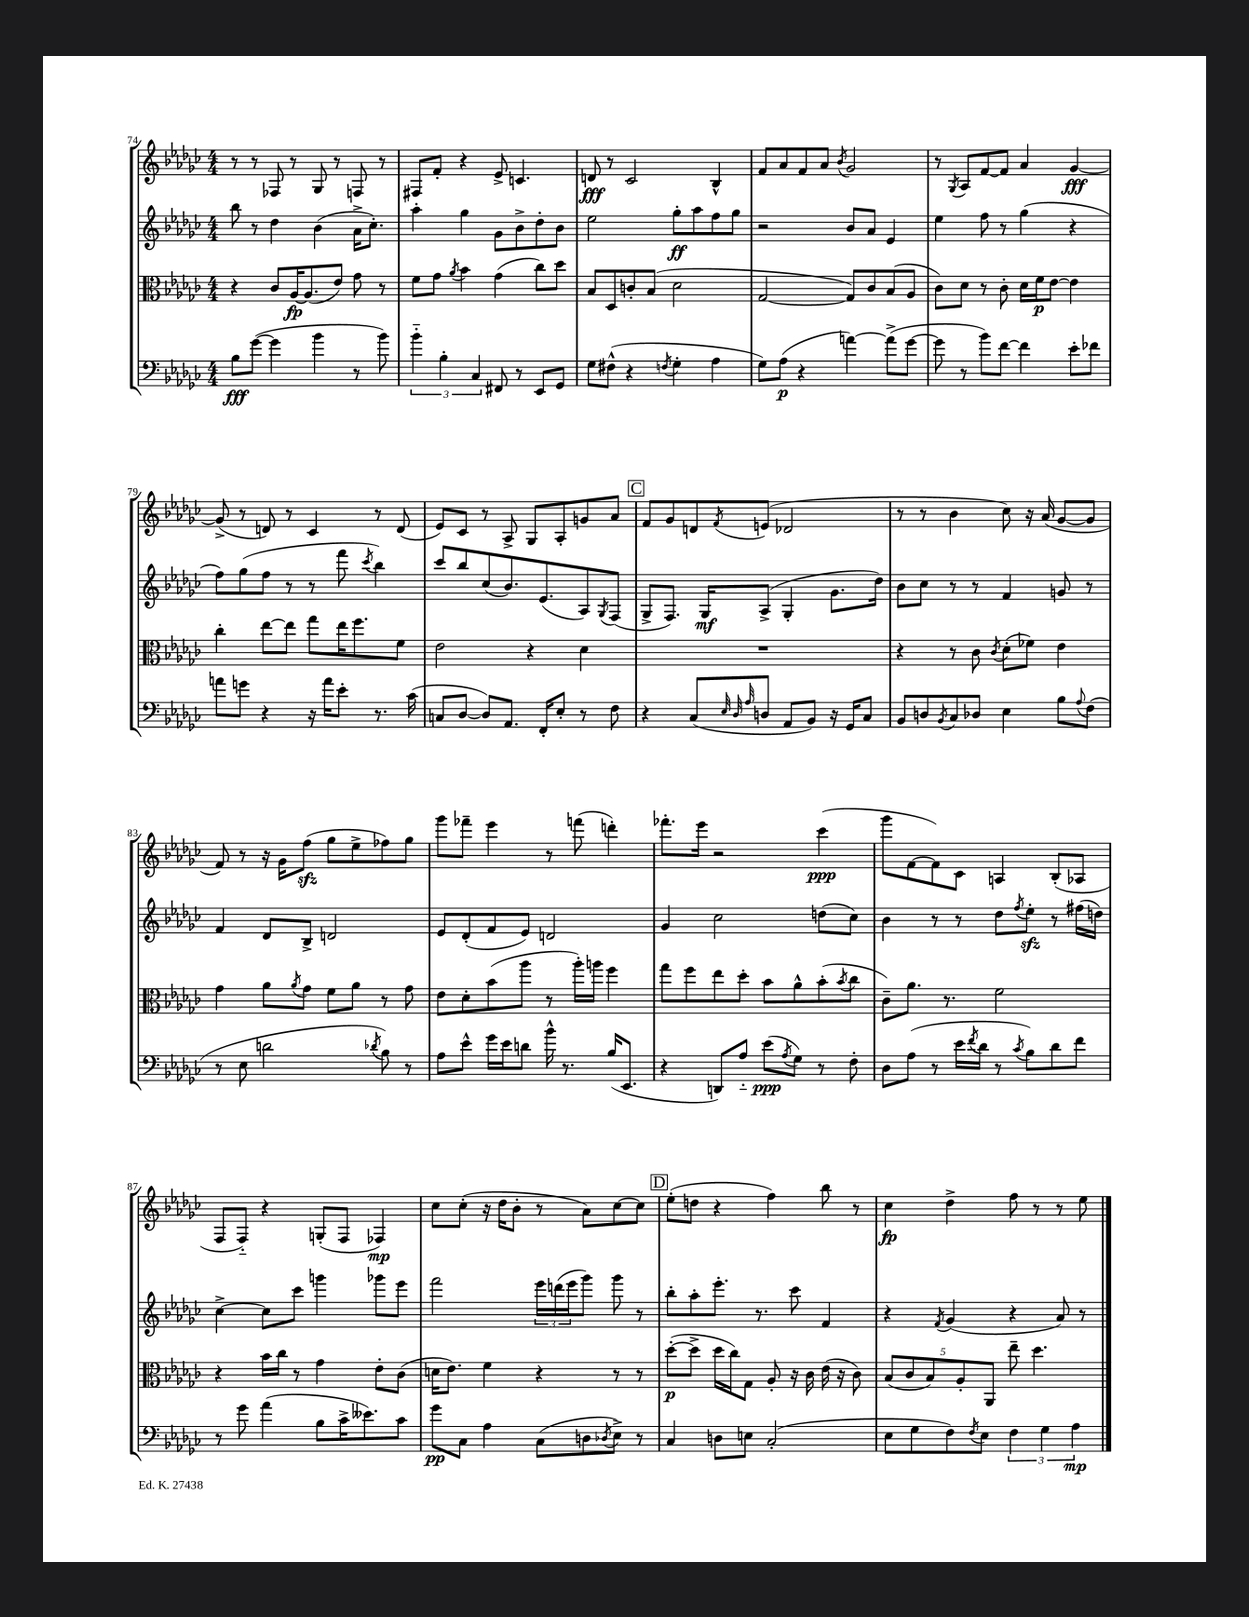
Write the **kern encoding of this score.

**kern	**kern	**kern	**kern
*staff4	*staff3	*staff2	*staff1
*clefF4	*clefC3	*clefG2	*clefG2
*k[b-e-a-d-g-c-]	*k[b-e-a-d-g-c-]	*k[b-e-a-d-g-c-]	*k[b-e-a-d-g-c-]
*M4/4	*M4/4	*M4/4	*M4/4
8B-	4r	8bb-	8r
([8g-	.	8r	8r
4g-]	8c-	4dd-	8F-
.	[16A-	.	8r
.	(8.A-]	.	.
4b-	.	(4b-	8G-
.	8e-)	.	8r
8r	8g-	16a-^	8F
.	.	8.cc-')	.
8b-)	8r	.	8r
=	=	=	=
6b-'~	8f	4aa-'	8F#
.	8g-	.	8f'
6B-'	.	.	.
.	8qa-	.	.
.	4b-	4gg-	4r
6C-	.	.	.
8FF#	(4g-	8g-	8e-^
8r	.	8b-^	4.c
8EE-	8cc-)	8dd-'	.
8GG-	8dd-	8b-	.
=	=	=	=
8G-	8B-	2ee-	8d
(8F#^^	8D-	.	8r
4r	8c'	.	2c-
.	(8B-	.	.
8qF	.	.	.
4G-'	2d-	8gg-'	.
.	.	8aa-	.
4A-	.	8ff	4B-^^
.	.	8gg-	.
=	=	=	=
8G-)	[2G-	2r	8f
(8A-	.	.	8a-
4r	.	.	8f
.	.	.	8a-
.	.	.	8qb-
[4a)	8G-])	8b-	2g-
.	8c-	8a-	.
(8a^]	(8B-	4e-	.
[8g-	8A-	.	.
=	=	=	=
8g-]	8c-)	4ee-	8r
.	.	.	8qG-
8r	8d-	.	8A-
8b-)	8r	8ff	[8f
[8f	8c-'	8r	8f]
4f]	16d-	(4gg-	4a-
.	16f	.	.
.	[8e-	.	.
8e-'	4e-]	4r	[4g-
8f-	.	.	.
=	=	=	=
8a	4cc-'	8ff)	(8g-^]
8g	.	(8gg-	8r
4r	[8ee-	8ff	8d)
.	8ee-]	8r	8r
16r	8gg-	8r	4c-
16a	.	.	.
8e-'	16ee-	8fff	.
.	8.ff	.	.
.	.	8qccc-	.
8.r	.	4bb-)	8r
.	8f	.	(8d
(16c-	.	.	.
=	=	=	=
8C	2e-	8ccc-	8e-)
[8D-	.	8bb-	8c-
8D-])	.	(8cc-	8r
8.AA-	.	8.b-)	8A-^
.	4r	.	8G-
16FF'	.	(8.e-	.
8E-'	.	.	8A-'
8r	4d-	8A-)	8g
.	.	8qG-	.
8F	.	(8F	8a-
=	=	=	=
4r	1r	8G-^	8f
.	.	8.F)	8g-
(8C-	.	.	8d
.	.	16G-	.
32qqE-	.	.	.
32qqD-	.	.	.
32qqA-	.	.	8qf
8D	.	(8A-^	(8e
8AA-	.	4G-'	2d-
8BB-)	.	.	.
16r	.	8.g-	.
16GG-	.	.	.
8C-	.	.	.
.	.	16dd-)	.
=	=	=	=
8BB-	4r	8b-	8r
8D	.	8cc-	8r
8qBB-	.	.	.
8C-	8r	8r	4b-
8D-	8c-	8r	.
.	8qc-	.	.
4E-	(8d-'	4f	8cc-)
.	8f-)	.	16r
.	.	.	(16a-
8B-	4e-	8g	[8g-
8qqA-	.	.	.
(8F	.	8r	8g-]
=	=	=	=
8r	4g-	4f	8f)
8E-	.	.	8r
2d	8a-	8d-	16r
.	.	.	16g-
.	8qa-	.	.
.	8g-	8B-^	(8ff
.	8f	2d	8gg-
.	8a-	.	8ee-^
8qd-	.	.	.
8B-)	8r	.	8ff-)
8r	8g-	.	8gg-
=	=	=	=
8A-	8e-	8e-	8ggg-
8e-^^	8d-'	(8d-'	8fff-~
16g-	(8b-	8f	4eee-
16e-	.	.	.
8d	8aa-	8e-)	.
16b-^^	8r	2d	8r
8.r	.	.	.
.	16aa-')	.	(8fff
.	16aa	.	.
(16B-	4ff	.	4ddd')
8.EE-	.	.	.
=	=	=	=
4r	8gg-	4g-	8.fff-'
.	8ff	.	.
.	.	.	16eee-
8DD)	8ee-	2cc-	2r
8A-'~	8dd-'	.	.
(8e-	8b-	.	.
8qA-	.	.	.
8G-)	8a-^^	.	.
8r	(8b-'	(8dd	(4ccc-
.	8qb-	.	.
8F'	8cc-	8cc-)	.
=	=	=	=
8D-	8c-~)	4b-	8ggg-
(8A-	8.a-	.	[8f
8r	.	8r	8f])
.	8.r	.	.
16e-	.	8r	8c-
8qf	.	.	.
16d-	.	.	.
8r	2f	8dd-	4A
8qc-	.	8qff	.
8B-)	.	8ee-'	.
8d-	.	8r	(8B-'
8f	.	(16ff#	8A-
.	.	16dd)	.
=	=	=	=
8r	4r	[4cc-^	8F
8g-	.	.	8F'~)
(4a-	16b-	8cc-]	4r
.	16cc-	.	.
.	8r	8ccc-	.
8B-	4g-	4ggg	(8G'
16c-^	.	.	8F
8.e--)	.	.	.
.	8e-'	8ggg-	4F-)
8c-	(8c-	8eee-	.
=	=	=	=
8g-	16d	2fff	8cc-
.	8.e-)	.	.
8C-	.	.	(8cc-'
4A-	4f	.	16r
.	.	.	16dd-
.	.	.	8b-'
(8C-	4r	24eee-	8r
.	.	(24ddd	.
.	.	24eee-	.
8D	.	8ggg-)	8a-)
8qD-	.	.	.
8E-^)	8r	8ggg-	[8cc-
8r	8r	8r	8cc-]
=	=	=	=
4C-	([8dd-'	8bb-'	(8ee-'
.	8dd-^]	8aa-'	8dd
8D	16dd-	8.eee-'	4r
.	16cc-)	.	.
8E	8G-	.	.
.	.	8.r	.
(2C-'	8A-'	.	4ff)
.	16r	8ccc-	.
.	16c-	.	.
.	(16e-	4f	8bb-
.	16r	.	.
.	8c-)	.	8r
=	=	=	=
8E-	(10B-	4r	4cc-
.	10c-	.	.
8G-	.	.	.
.	10B-)	.	.
.	.	8qf	.
8F)	.	(4g-	4dd-^
.	10A-'	.	.
8qF	.	.	.
8E-	.	.	.
.	10AA-	.	.
6F	8ee-~	4r	8ff
.	4.dd-	.	8r
6G-	.	.	.
.	.	8a-)	8r
6A-	.	.	.
.	.	8r	8ee-
==	==	==	==
*-	*-	*-	*-
